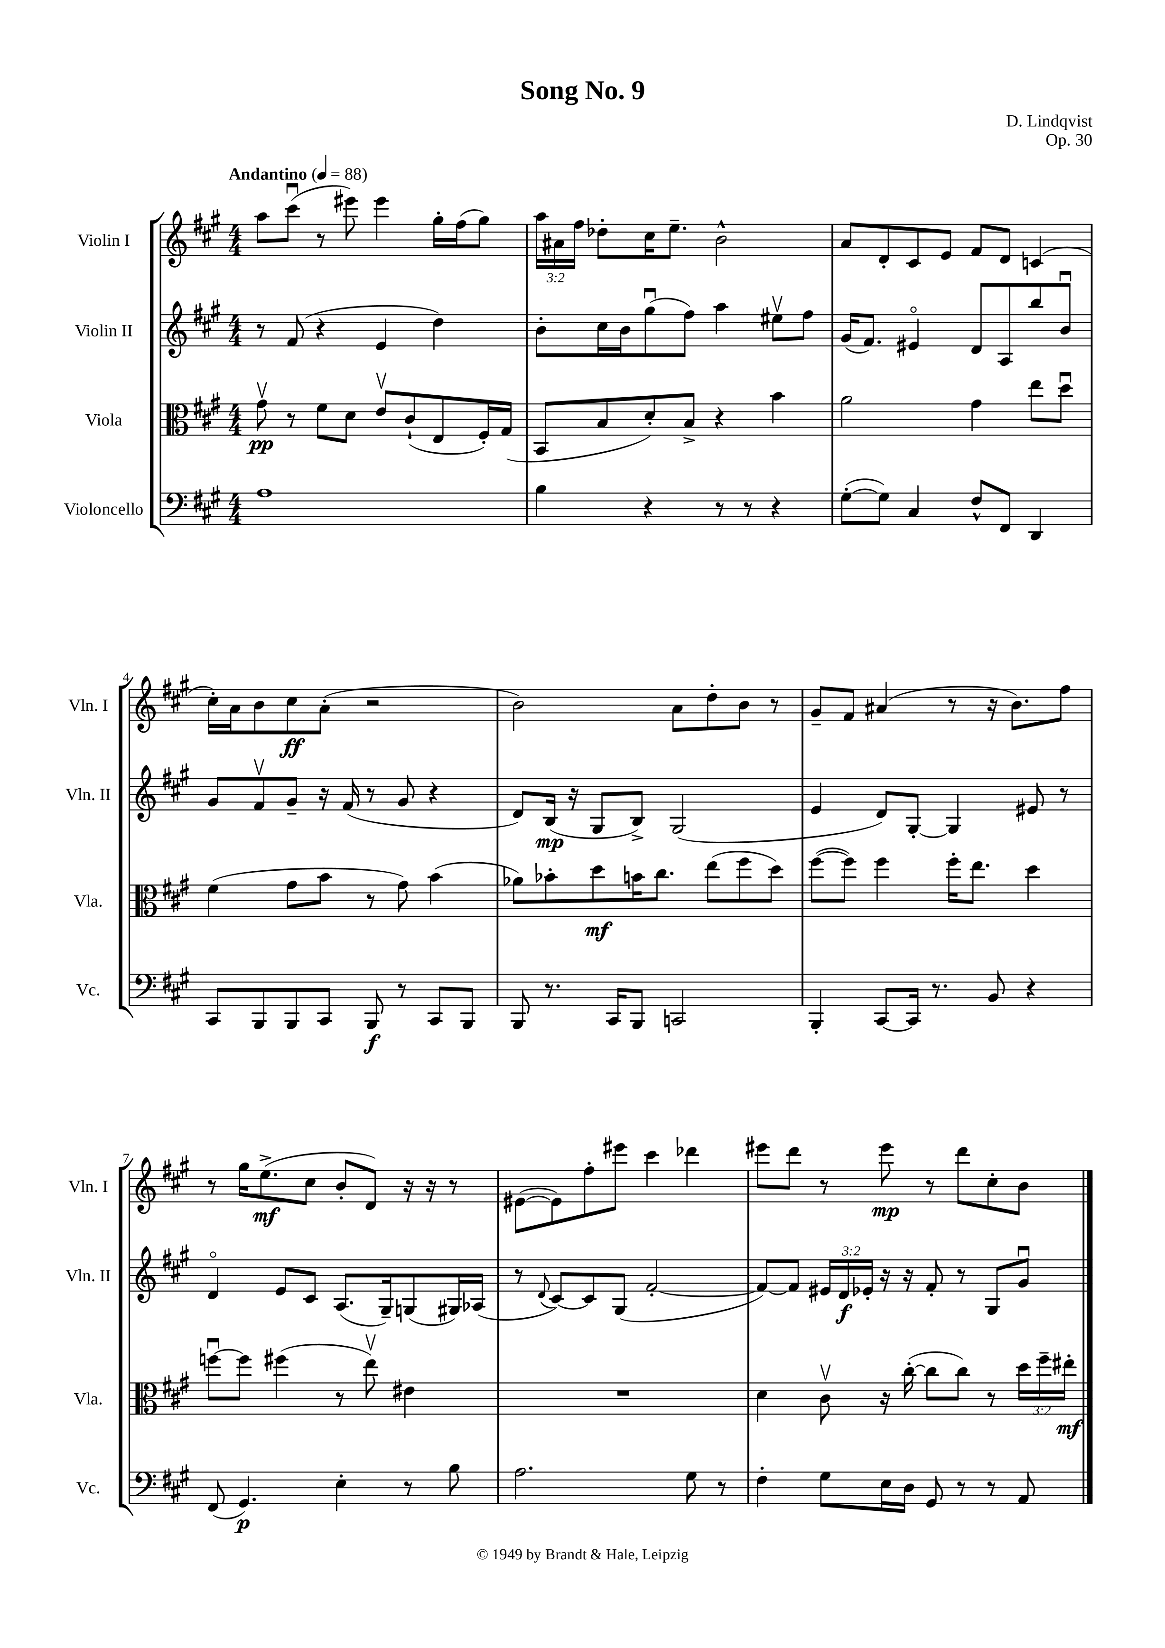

**kern	**kern	**kern	**kern
*staff4	*staff3	*staff2	*staff1
*clefF4	*clefC3	*clefG2	*clefG2
*k[f#c#g#]	*k[f#c#g#]	*k[f#c#g#]	*k[f#c#g#]
*M4/4	*M4/4	*M4/4	*M4/4
*MM88	*MM88	*MM88	*MM88
1A	8g#v	8r	8aa
.	8r	(8f#	(8ccc#u
.	8f#	4r	8r
.	8d	.	8eee#)
.	8ev	4e	4eee#
.	(8c#`	.	.
.	8E	4dd)	16gg#'
.	.	.	(16ff#
.	16F#')	.	8gg#)
.	(16G#	.	.
=	=	=	=
4B	8BB	8b'	24aa
.	.	.	24a#
.	.	.	24ff#
.	8B	16cc#	8dd-'
.	.	16b	.
4r	8d')	(8gg#u	16cc#
.	.	.	8.ee~
.	8B^	8ff#)	.
8r	4r	4aa	2b^^
8r	.	.	.
4r	4b	8ee#v	.
.	.	8ff#	.
=	=	=	=
([8G#'	2a	(16g#	8a
.	.	8.f#)	.
8G#])	.	.	8d'
4C#	.	4e#o	8c#
.	.	.	8e
8F#^^	4g#	8d	8f#
8FF#	.	8A	8d
4DD	8ee	8bb	(4c
.	8ddu	8bu	.
=	=	=	=
8CC#	(4f#	8g#	16cc#')
.	.	.	16a
8BBB	.	8f#v	8b
8BBB	8g#	8g#~	8cc#
8CC#	8b	16r	(8a'
.	.	(16f#	.
8BBB	8r	8r	2r
8r	8g#)	8g#	.
8CC#	(4b	4r	.
8BBB	.	.	.
=	=	=	=
8BBB	8a-)	8d)	2b)
8.r	8b-'	(16B	.
.	.	16r	.
.	8dd	8G#	.
16CC#	.	.	.
8BBB	16b	8B^)	.
.	8.cc#	.	.
2CC	.	(2G#	8a
.	(8ee	.	8dd'
.	8ff#	.	8b
.	8dd)	.	8r
=	=	=	=
4BBB'	([8ff#	4e	8g#~
.	8ff#])	.	8f#
[8CC#	4ff#	8d)	(4a#
16CC#]	.	[8G#'	.
8.r	.	.	.
.	16ff#'	4G#]	8r
.	8.ee	.	.
8BB	.	.	16r
.	.	.	8.b)
4r	4dd	8e#	.
.	.	8r	8ff#
=	=	=	=
(8FF#	[8ffu	4do	8r
4.GG#)	8ff]	.	16gg#
.	.	.	(8.ee^
.	(4ff#	8e	.
.	.	8c#	8cc#
4E'	8r	(8.A	8b'
.	8eev)	.	8d)
.	.	16G#~)	.
8r	4e#	(8G	16r
.	.	.	16r
8B	.	16G#)	8r
.	.	(16A-	.
=	=	=	=
2.A	1r	8r	([8e#
.	.	8qqd	.
.	.	[8c#)	8e#])
.	.	8c#]	8ff#'
.	.	(8G#	8eee#
.	.	[2f#'	4ccc#
8G#	.	.	4ddd-
8r	.	.	.
=	=	=	=
4F#'	4d	8f#_)	8eee#
.	.	8f#]	8ddd
8G#	8c#v	24e#	8r
.	.	24d	.
.	.	24e-'	.
16E	16r	16r	8eee#
16D	([16cc#'	16r	.
8GG#	8cc#]	8f#'	8r
8r	8cc#)	8r	8ddd
8r	8r	8G#	8cc#'
8AA	24dd	8g#u	8b
.	24ff#~	.	.
.	24ee#'	.	.
==	==	==	==
*-	*-	*-	*-
